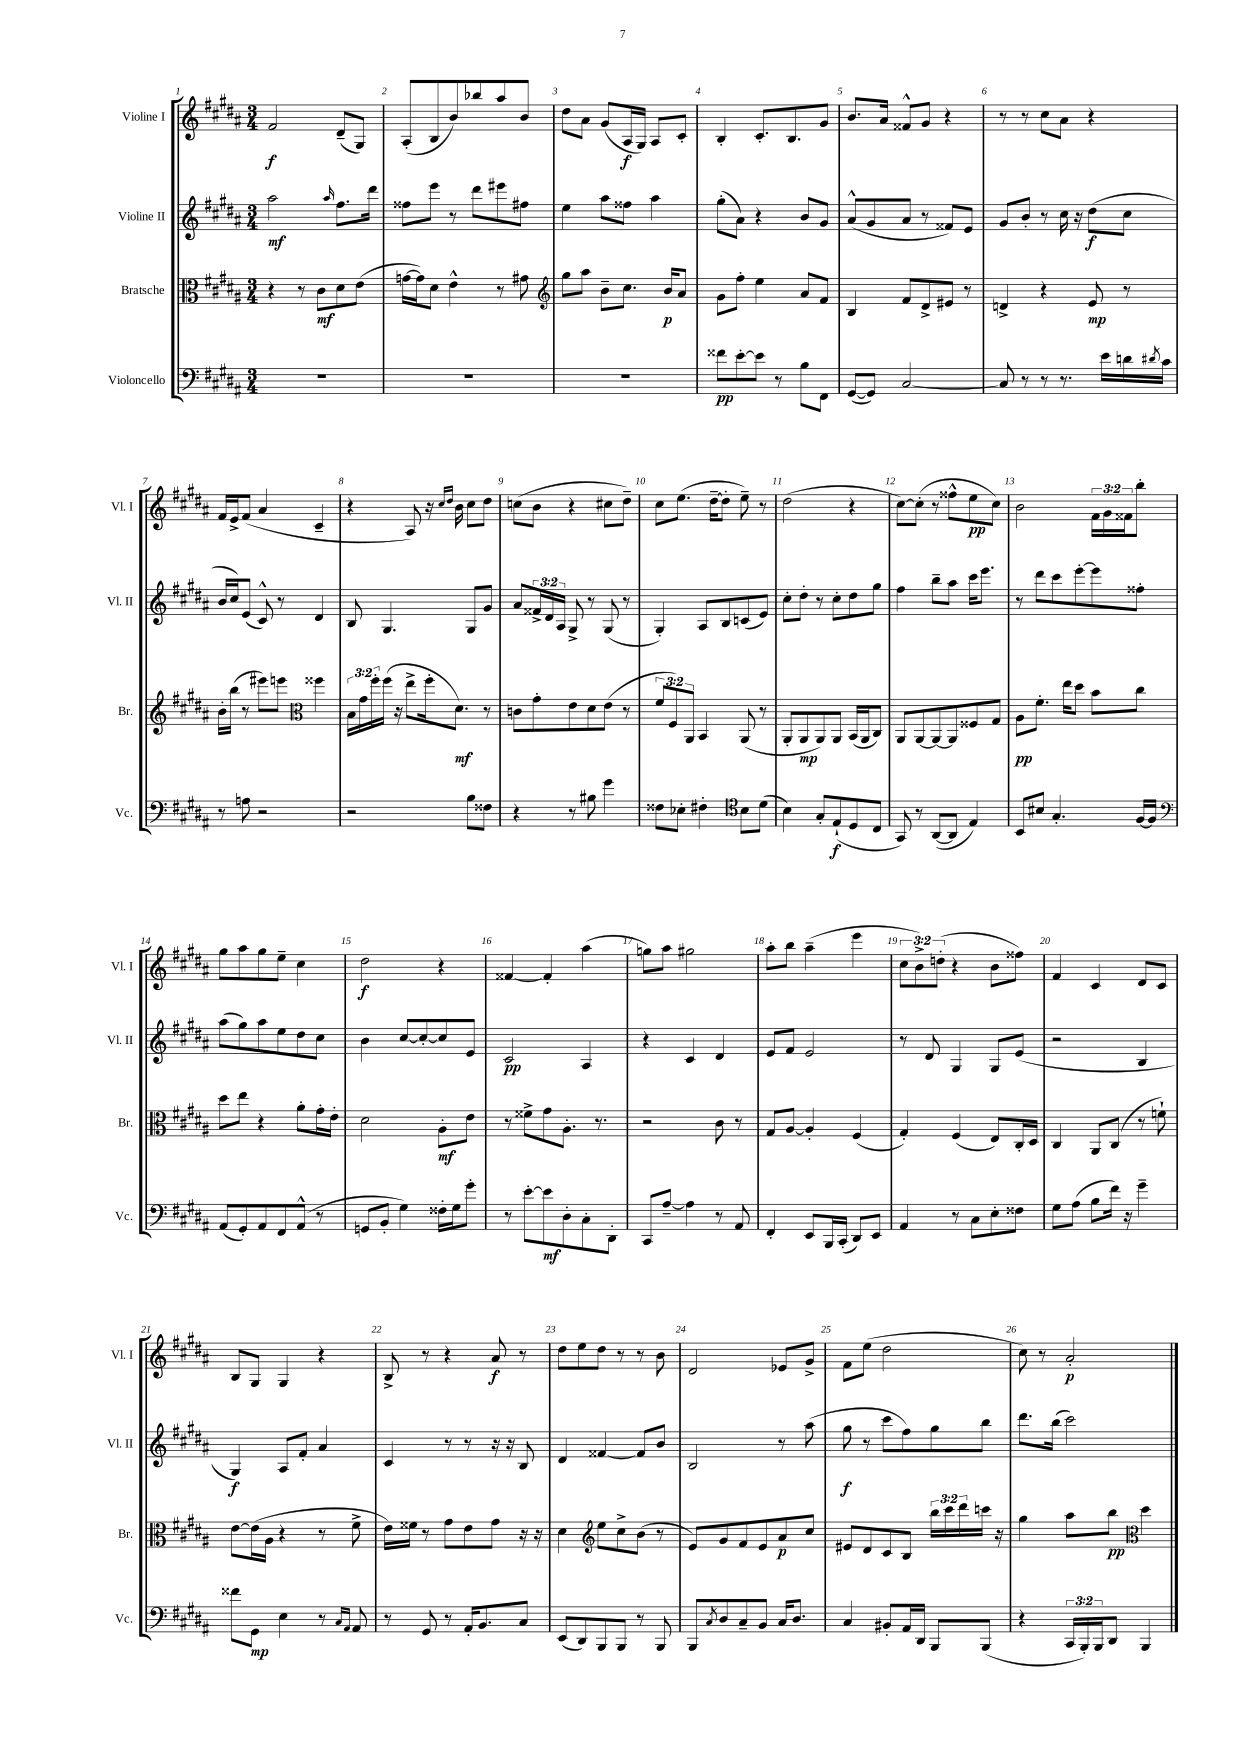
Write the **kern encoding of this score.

**kern	**kern	**kern	**kern
*staff4	*staff3	*staff2	*staff1
*clefF4	*clefC3	*clefG2	*clefG2
*k[f#c#g#d#a#]	*k[f#c#g#d#a#]	*k[f#c#g#d#a#]	*k[f#c#g#d#a#]
*M3/4	*M3/4	*M3/4	*M3/4
2.r	4r	2aa#\	2f#/
.	8r	.	.
.	8c#\L	.	.
.	.	16qqaa#/	.
.	8d#\	8.ff#\L	(8d#~/L
.	(8e\J	.	8G#/J)
.	.	16ddd#\Jk	.
=	=	=	=
2.r	[16g\LL	8ff##\L	(8A#'/L
.	16g\]J)	.	.
.	8d#\J	8eee\J	8B/
.	4e^^\	8r	8b/)
.	.	8ddd#\L	8bb-/
.	8r	8eee#\	8aa#/
.	8g#\	8ff#\J	8b/J
=	=	=	=
*	*clefG2	*	*
2.r	8gg#\L	4ee\	8dd#\L
.	8aa#\J	.	8a#\J
.	8b~\L	8aa#\L	(8g#/L
.	8.cc#\J	8ff##\J	16A#/L
.	.	.	16G#/JJ)
.	.	4aa#\	8A#/L
.	16b/LK	.	.
.	8a#/J	.	8c#'/J
=	=	=	=
8f##\L	8g#\L	(8gg#'\L	4B'/
[8e'\	8ff#'\J	8a#\J)	.
8e\]J	4ee\	4r	8.c#'/L
8r	.	.	.
.	.	.	8.B/
8B\L	8a#/L	8b/L	.
8FF#\J	8f#/J	8g#/J	8g#/J
=	=	=	=
([8GG#/L	4B/	(8a#^^/L	8.b/L
8GG#/]J)	.	8g#/	.
.	.	.	16a#/Jk
[2C#/	8f#/L	8a#/J	8f##^^/L
.	8d#^/	8r	8g#/J
.	8e#/J	8f##/L)	4r
.	8r	8e/J	.
=	=	=	=
8C#/]	4d^/	8g#/L	8r
8r	.	8b'/J	8r
8r	4r	8r	8cc#\L
8.r	.	16cc#\	8a#\J
.	.	16r	.
.	8e/	(8dd#\L	4r
16e\LL	.	.	.
16d\	8r	8cc#\J	.
8qd#/	.	.	.
16c#\JJ	.	.	.
=	=	=	=
8r	16b'\LL	16b/LL	16f#/LL
.	(16bb\JJ	16cc#/J)	16e^/J
8A\	8r	(8e/J	(8f#/J
2r	8eee#\L)	8c#^^/)	4a#/
.	8eee\J	8r	.
*	*clefC3	*	*
.	4ff##\	4d#/	4c#~/
=	=	=	=
2r	24B\LL	8B/	4r
.	24g#\	.	.
.	24ff#'\	.	.
.	(16ff#\JJ	4.G#/	.
.	16r	.	.
.	8ee^\L	.	8A#/)
.	16ff#'\k	.	16r
.	.	.	16qqcc#/LL
.	.	.	16qqdd#/JJ
.	8.d#\J)	.	16b\
8B\L	.	8G#/L	8cc#\L
8F##\J	8r	8g#/J	8dd#\J
=	=	=	=
4r	8c\L	8a#/L	(8cc\L
.	8g#'\	24f##^/L	8b\J
.	.	24d#/	.
.	.	24A#/JJ	.
8r	8e\	8G#^/	4r
8B#\	8d#\	8r	.
4g#\	(8e\J	(8G#/	8cc#\L
.	8r	8r	8dd#~\J)
=	=	=	=
8F##\L	12f#/L	4G#'/)	8cc#\L
.	12F#/)	.	.
8E-'\J	.	.	(8.ee\J
.	12AA#/J	.	.
4F#'\	4BB/	8A#/L	.
.	.	.	[16dd#~\LK
.	.	8B/	8dd#'\]J
*clefC4	*	*	*
8B\L	(8AA#/	(8c/	8ee~\)
(8d#\J	8r	8e/J)	8r
=	=	=	=
4B\)	8AA#'/L	8cc#'\L	(2dd#\
.	8AA#/	8dd#'\J	.
8G#'/L	8AA#/)	8r	.
(8E`/	8AA#/J	8cc#'\L	.
8D#/	(16BB/LL	8dd#\	4r
.	16AA#/J	.	.
8C#/J	8C#/J)	8gg#\J	.
=	=	=	=
8GG#/)	8AA#/L	4ff#\	[8cc#\L)
8r	[8AA#/	.	(8cc#'\]J
([8AA#/L	8AA#/_	8bb~\L	8r
8AA#/]J	8AA#/]	8aa#\J	8ff##^^\L
4E/)	8F##/	16ccc#\LK	8ee\
.	.	8.eee\J	.
.	8G#/J	.	8cc#\J)
=	=	=	=
8BB/L	8A#\L	8r	2b\
8B#/J	8.f#'\J	8ddd#\L	.
4.G#'/	.	8ccc#\	.
.	16ee\LK	.	.
.	8dd#\J	[8eee'\	.
.	8b\L	8eee\]	24f#\LL
.	.	.	24g#\
.	.	.	24f##\J
[16F#/LL	8cc#\J	8ff##'\J	8bb'\J
16F#/]JJ	.	.	.
=	=	=	=
*clefF4	*	*	*
(8AA#/L	8dd#\L	(8aa#\L	8gg#\L
8GG#'/)	8ee\J	8gg#\)	8aa#\
8AA#/	4r	8aa#\	8gg#\
8FF#/	.	8ee\	8ee~\J
(8AA#^^/J	8a#'\L	8dd#\	4cc#\
8r	16g#'\L	8cc#\J	.
.	16e'\JJ	.	.
=	=	=	=
8GG/L	2d#\	4b\	2dd#\
8BB'/J	.	.	.
4G#\)	.	[8cc#/L	.
.	.	8cc#'/_	.
16F##'\LL	8A#'\L	8cc#/]	4r
16G#\J	.	.	.
8g#'\J	8e\J	8e/J	.
=	=	=	=
8r	8r	2c#/	[4f##/
[8e'\L	8f##^\L	.	.
8e\]	8g#\	.	4f##'/]
8D#'\	8.A#'\J	.	.
8C#'\	.	4A#/	(4aa#\
.	8.r	.	.
8DD#'\J	.	.	.
=	=	=	=
8CC#/L	2r	4r	8gg\L)
[8A#~/J	.	.	8aa#\J
4A#\]	.	4c#/	2gg#\
8r	8c#\	4d#/	.
8AA#/	8r	.	.
=	=	=	=
4FF#'/	8G#/L	8e/L	8aa#'\L
.	[8A#/J	8f#/J	8bb\J
8EE/L	4A#'/]	2e/	(4aa#~\
16BBB/L	.	.	.
(16CC#'/JJ	.	.	.
8DD#/L)	(4F#/	.	4eee\
8EE/J	.	.	.
=	=	=	=
4AA#/	4G#'/)	8r	12cc#\L
.	.	.	12b^\)
.	.	8d#/	.
.	.	.	(12dd'\J
8r	(4F#/	4G#/	4r
8C#\L	.	.	.
8E'\	8E/L)	8G#/L	8b\L
8F##\J	16C#'/L	(8e/J	8ff##\J)
.	16D#/JJ	.	.
=	=	=	=
8G#\L	4C#/	2r	4f#/
(8A#\J	.	.	.
8B\L	8AA#/L	.	4c#/
16f#\Jk)	(8C#/J	.	.
16r	.	.	.
4g#~\	8r	4B/	8d#/L
.	8f`\)	.	8c#/J
=	=	=	=
8f##\L	[8e\L	4G#/)	8B/L
8GG#\J	(16e\]L	.	8G#/J
.	16A#\JJ	.	.
4E\	4r	8A#/L	4G#/
.	.	8f#'/J	.
8r	8r	4a#/	4r
16qqC#/LL	.	.	.
16qqAA#/JJ	.	.	.
8AA#/	8f#^\	.	.
=	=	=	=
8r	16e\LL)	4c#/	8B^/
.	16f##\JJ	.	.
8GG#/	8r	.	8r
8r	8g#\L	8r	4r
16AA#'/LK	8e\	8r	.
8.BB/	.	.	.
.	8g#\J	16r	8a#/
.	.	16r	.
8C#/J	16r	8B/	8r
.	16r	.	.
=	=	=	=
(8EE/L	4d#\	4d#/	8dd#\L
8DD#/)	.	.	8ee\
*	*clefG2	*	*
8BBB/	8ee\L	[4f##/	8dd#\J
8BBB/J	8cc#^\	.	8r
8r	(8b\J	8f##/]L	8r
8BBB/	8r	8b/J	8b\
=	=	=	=
8BBB/L	8e/L)	2B/	2d#/
8qC#/	.	.	.
8D#/	8g#/	.	.
8C#~/	8f#/	.	.
8BB/J	8e/	.	.
16C#/LK	8a#/	8r	8e-/L
8.D#/J	.	.	.
.	8cc#/J	(8aa#\	8g#^/J
=	=	=	=
4C#/	8e#/L	8gg#\	8f#\L
.	8d#/	8r	(8ee\J
8BB#'/L	8c#/	8ccc#\L	2dd#\
16AA#/L	8B/J	8ff#\)	.
16DD#/JJ	.	.	.
8BBB/L	24bb\LL	8gg#\	.
.	24ccc#\	.	.
.	24ddd#\	.	.
(8BBB/J	16ccc\JJ	8bb\J	.
.	16r	.	.
=	=	=	=
4r	4gg#\	8.ddd#\L	8cc#\)
.	.	.	8r
.	.	(16bb\Jk	.
24CC#/LL	8aa#\L	2ccc#\)	2a#'/
24BBB'/)	.	.	.
24BBB/J	.	.	.
8DD#/J	8bb\J	.	.
*	*clefC3	*	*
4BBB/	4dd#\	.	.
==	==	==	==
*-	*-	*-	*-
